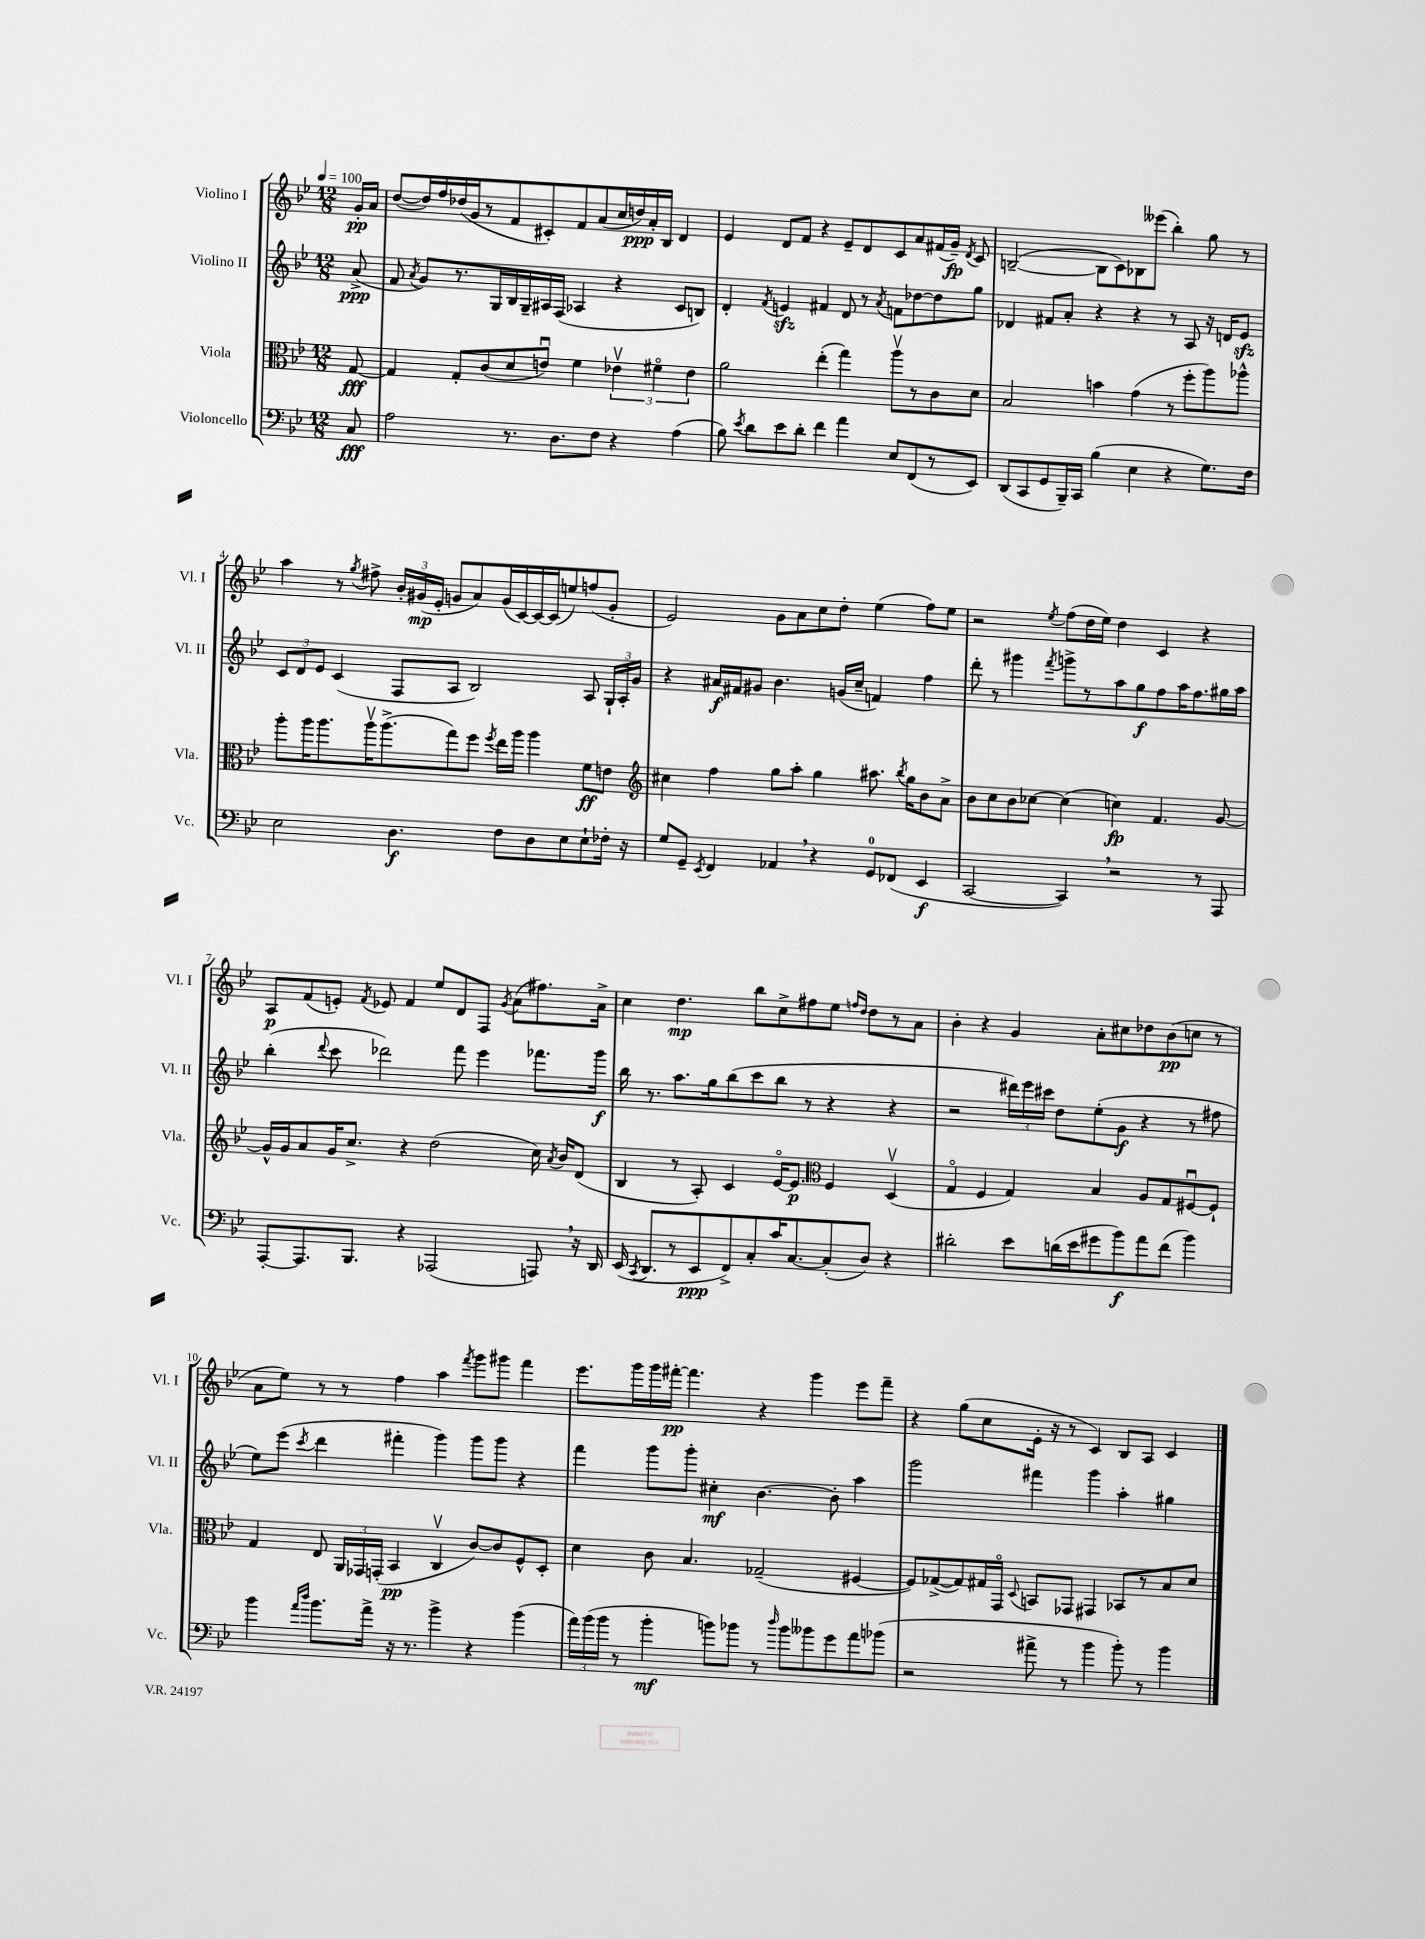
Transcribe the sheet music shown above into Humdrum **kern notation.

**kern	**dynam	**kern	**dynam	**kern	**dynam	**kern	**dynam
*part4	*part4	*part3	*part3	*part2	*part2	*part1	*part1
*staff4	*staff4	*staff3	*staff3	*staff2	*staff2	*staff1	*staff1
*I"Violoncello	*	*I"Viola	*	*I"Violino II	*	*I"Violino I	*
*I'Vc.	*	*I'Vla.	*	*I'Vl. II	*	*I'Vl. I	*
*clefF4	*	*clefC3	*	*clefG2	*	*clefG2	*
*k[b-e-]	*	*k[b-e-]	*	*k[b-e-]	*	*k[b-e-]	*
*M12/8	*	*M12/8	*	*M12/8	*	*M12/8	*
*MM100	*	*MM100	*	*MM100	*	*MM100	*
=	=	=	=	=	=	=	=
8C/	fff	[8G/	fff	(8a^/	ppp	16g'/LL	pp
.	.	.	.	.	.	16a/JJ	.
=1	=1	=1	=1	=1	=1	=1	=1
2A\	.	4G/]	.	8f/	.	([8dd/L	.
.	.	.	.	8qa/	.	.	.
.	.	.	.	8g/L)	.	16dd/L])	.
.	.	.	.	.	.	16ff/	.
.	.	8G'/L	.	8.r	.	(16dd-X/	.
.	.	.	.	.	.	16g/J	.
.	.	(8c/	.	.	.	8r	.
.	.	.	.	16G/L	.	.	.
8.r	.	8d/	.	16B-/	.	8f/	.
.	.	.	.	16G~/	.	.	.
.	.	8enu/J)	.	16A#X/	.	8c#X'/)	.
8.D\L	.	.	.	(16F/JJ	.	.	.
.	.	4f\	.	4A-X/	.	8f/	.
8F\J	.	.	.	.	.	(8a/	.
4r	.	6e-Xv\	.	4r	.	16cc/L	.
.	.	.	.	.	.	16ddn/)	ppp
.	.	.	.	.	.	16a'/	.
.	.	6f#X\	.	.	.	.	.
.	.	.	.	.	.	16B-/JJ	.
(4A\	.	.	.	8c/L	.	4d/	.
.	.	6e-\	.	.	.	.	.
.	.	.	.	8Bn/J)	.	.	.
=2	=2	=2	=2	=2	=2	=2	=2
8B-\)	.	2a\	.	4d'/	.	4e-/	.
8qe-/	.	.	.	.	.	.	.
8d\L	.	.	.	.	.	.	.
.	.	.	.	8qf/	.	.	.
8e-\	.	.	.	4enzz/	.	8d/L	.
8d'\J	.	.	.	.	.	8f/J	.
4f\	.	(4ee-'\	.	4f#X/	.	4r	.
4a\	.	4gg\)	.	8d/	.	8e-~/L	.
.	.	.	.	8r	.	8d/	.
.	.	.	.	8qa/	.	.	.
8E-/L	.	8aav\L	.	8fn\L	.	8c/	.
(8FF/	.	8r	.	[8dd-X\	.	8a/	.
8r	.	8c\	.	8dd-\]	.	(16f#X/L	.
.	.	.	.	.	.	16g~/JJ)	fp
.	.	.	.	.	.	8qd/	.
8EE-/J)	.	8d\J	.	8gg\J	.	8c/	.
=3	=3	=3	=3	=3	=3	=3	=3
(8DD/L	.	2B-/	.	4d-X/	.	([2Bn~/	.
8CC/	.	.	.	.	.	.	.
8GG/	.	.	.	8f#X/L	.	.	.
16BBB-~/L)	.	.	.	8a'/J	.	.	.
16CC/JJ	.	.	.	.	.	.	.
(4B-\	.	4bn\	.	4r	.	8B\L]	.
.	.	.	.	.	.	8c\)	.
4E-\	.	(4g\	.	4r	.	8B-X\	.
.	.	.	.	.	.	(8eee--X\J	.
4r	.	8r	.	8r	.	4bb-'\)	.
.	.	8ff'\L	.	8A/	.	.	.
8.G\L)	.	8aa\)	.	16r	.	8gg\	.
.	.	.	.	16dn/KL	.	.	.
.	.	8aa-X^^\J	.	8e-zz/J	.	8r	.
16F\Jk	.	.	.	.	.	.	.
!!LO:LB:g=z
=4	=4	=4	=4	=4	=4	=4	=4
2E-\	.	8aa'\L	.	12c/L	.	4aa\	.
.	.	.	.	12d/	.	.	.
.	.	16aa\K	.	.	.	.	.
.	.	.	.	12e-/J	.	.	.
.	.	8.aa\	.	.	.	.	.
.	.	.	.	(4c/	.	8r	.
.	.	.	.	.	.	8qgg/	.
.	.	16aav\K	.	.	.	8ff#X^\	.
.	.	(8.aa^\	.	.	.	.	.
4.D\	f	.	.	8F/L	.	24b-'/LL	.
.	.	.	.	.	.	(24g#X/	mp
.	.	.	.	.	.	24e-'/JJ	.
.	.	8gg\)	.	8A/J	.	8gn/L	.
.	.	8ff\J	.	2B-/)	.	8a/)	.
.	.	8qff/	.	.	.	.	.
8F\L	.	16ee-\LL	.	.	.	(16g/L	.
.	.	16aa\JJ	.	.	.	[16c/)	.
8D\	.	4aa\	.	.	.	16c/_	.
.	.	.	.	.	.	(16c/J]	.
8E-\	.	.	.	.	.	8een/)	.
8E-`\	.	8f\L	ff	8A/	.	(8ffn/	.
16F-X'\Jk	.	8en\J	.	24G`/LL	.	8g'/J	.
.	.	.	.	24A'/	.	.	.
16r	.	.	.	.	.	.	.
.	.	.	.	24g/JJ	.	.	.
=5	=5	=5	=5	=5	=5	=5	=5
*	*	*clefG2	*	*	*	*	*
8G/L	.	4cc#X\	.	4r	.	2e-/)	.
8GG~/J	.	.	.	.	.	.	.
8qEE-/	.	.	.	.	.	.	.
4FF/	.	4ff\	.	16a#X/LL	f	.	.
.	.	.	.	16f#X/J	.	.	.
.	.	.	.	8g#X/J	.	.	.
4AA-X,/	.	8gg\L	.	4.b-\	.	8g\L	.
.	.	8aa'\J	.	.	.	8a\	.
4r	.	4gg\	.	.	.	8cc\	.
.	.	.	.	(16gn/LL	.	8dd'\J	.
.	.	.	.	16cc~/JJ	.	.	.
8GG/L	.	8.aa#X\	.	4fn/)	.	(4ee-\	.
(8FF-X/J	.	.	.	.	.	.	.
.	.	8qbb-/	.	.	.	.	.
.	.	16gg\KL	.	.	.	.	.
4EE-/	f	8b-\	.	4ff\	.	8ff\L)	.
.	.	8a^\J	.	.	.	8ee-\J	.
=6	=6	=6	=6	=6	=6	=6	=6
[2CC/	.	8b-\L	.	8ddd'\	.	2r	.
.	.	8cc\	.	8r	.	.	.
.	.	8b-\	.	4ggg#X\	.	.	.
.	.	[8cc-X\J	.	.	.	.	.
.	.	.	.	8qfff/	.	8qee-/	.
4CC,/])	.	(4cc-\]	.	8gggn^\L	.	(8ff\L	.
.	.	.	.	8r	.	16dd\L	.
.	.	.	.	.	.	16ee-\JJ)	.
2r	.	4ccn\)	fp	8aa\	.	4dd\	.
.	.	.	.	8gg\	f	.	.
.	.	4.f/	.	8ff\	.	4c/	.
.	.	.	.	16aa\K	.	.	.
.	.	.	.	8.ff\	.	.	.
8r	.	.	.	.	.	4r	.
8AAA/	.	[8g/	.	16gg#X\L	.	.	.
.	.	.	.	16aa\JJ	.	.	.
!!LO:LB:g=z
=7	=7	=7	=7	=7	=7	=7	=7
[8AAA'/L	.	16g^^/LL]	.	(4bb-'\	.	8A/L	p
.	.	16g/J	.	.	.	.	.
8.AAA/]	.	8a/	.	.	.	(8f/	.
.	.	.	.	8qqddd/	.	.	.
.	.	16g/K	.	8ccc\	.	8en'/J)	.
8.BBB-/J	.	8.cc^/J	.	.	.	.	.
.	.	.	.	.	.	8qf/	.
.	.	.	.	2ddd-X\)	.	8e-X/	.
4r	.	4r	.	.	.	4f/	.
(2AAA-X/	.	(2dd\	.	.	.	8ee-/L	.
.	.	.	.	8fff\	.	8d/	.
.	.	.	.	4eee-\	.	8F/J	.
.	.	.	.	.	.	8qg/	.
.	.	.	.	.	.	(8a\L	.
8AAAn,/)	.	16cc\)	.	8.fff-X\L	.	8.ff#X\)	.
.	.	8qa/	.	.	.	.	.
.	.	16b-/KL	.	.	.	.	.
16r	.	(8d/J	.	.	.	.	.
16DD/	.	.	.	16ggg\Jk	f	16a^\Jk	.
=8	=8	=8	=8	=8	=8	=8	=8
(16EE-/	.	4B-/	.	16bb-\	.	4cc\	.
8qCC/	.	.	.	.	.	.	.
8.DD/L	.	.	.	8.r	.	.	.
8r	.	8r	.	8.aa\L	.	4.dd\	mp
8EE-/	ppp	8A'/)	.	.	.	.	.
.	.	.	.	16gg\k	.	.	.
8FF^/)	.	4c/	.	(8bb-\	.	.	.
8C'/	.	.	.	8ccc\	.	8bb-\L	.
16c/K	.	[16e-/KL	.	8bb-\J	.	8cc^\	.
[8.C/	.	8.e-/J]	p	.	.	.	.
.	.	.	.	8r	.	8ff#X\	.
*	*	*clefC3	*	*	*	*	*
(8C'/]	.	4F/	.	4r	.	8ee-\J	.
.	.	.	.	.	.	16qqffn/LL	.
.	.	.	.	.	.	16qqdd/JJ	.
8D/J)	.	.	.	.	.	8dd\L	.
4r	.	(4Dv/	.	4r	.	8r	.
.	.	.	.	.	.	8a\J	.
=9	=9	=9	=9	=9	=9	=9	=9
2d#X'\	.	4G/	.	2r	.	4b-'\	.
.	.	4F/	.	.	.	4r	.
8e-\L	.	4G/)	.	24ddd#X\LL)	.	4g/	.
.	.	.	.	24eee-\	.	.	.
.	.	.	.	24ccc#X\JJ	.	.	.
(16dn\L	.	.	.	8dd\L	.	.	.
16e-\J	.	.	.	.	.	.	.
8g#X\	.	4B-/	.	(8ee-'\	.	8a'\L	.
8b-\)	f	.	.	8g\J	f	8cc#X\	.
8a\	.	8A/L	.	4r	.	8dd-X\	.
(8f\J	.	8G/	.	.	.	(8b-\	pp
4b-\)	.	[8F#Xu/	.	8r	.	8ccn\J	.
.	.	8F#`/J]	.	8ff#X\	.	8r	.
!!LO:LB:g=z
=10	=10	=10	=10	=10	=10	=10	=10
4b-\	.	4G/	.	8ee-\L)	.	8a\L	.
.	.	.	.	(8eee-\J	.	8ee-\J)	.
16qqa/LL	.	.	.	.	.	.	.
16qqdd/JJ	.	.	.	8qccc/	.	.	.
8.b-\L	.	8E-/	.	4ddd\	.	8r	.
.	.	24AA/LL	.	.	.	8r	.
.	.	24GG-X/	.	.	.	.	.
16a^\Jk	.	.	.	.	.	.	.
.	.	(24GGn'/JJ	.	.	.	.	.
16r	.	4BB-/	pp	4fff#X'\	.	4ff\	.
8.r	.	.	.	.	.	.	.
4b-^\	.	4Cv/	.	4ggg\)	.	4aa\	.
.	.	.	.	.	.	8qfff/	.
4r	.	[8c/L)	.	8ggg\L	.	8ggg\L	.
.	.	8c/]	.	8ggg\J	.	8ggg#X\J	.
(4b-\	.	8F^^/	.	4r	.	4fff\	.
.	.	8D'/J	.	.	.	.	.
=11	=11	=11	=11	=11	=11	=11	=11
24a\LL)	.	4d\	.	4fff\	.	8.eee-\L	.
(24b-\	.	.	.	.	.	.	.
24b-\JJ	.	.	.	.	.	.	.
8r	.	.	.	.	.	.	.
.	.	.	.	.	.	16ggg\L	.
4b-'\	mf	8c\	.	8ggg\L	.	16ggg\	.
.	.	.	.	.	.	[16fff#X'\JJ	pp
.	.	4.B-/	.	8ggg'\J	.	4.fff#\]	.
8bn\L)	.	.	.	4cc#X'\	mf	.	.
8b-X\J	.	.	.	.	.	.	.
8r	.	(2G-X~/	.	[4.b-\	.	4r	.
16qqdd/	.	.	.	.	.	.	.
8b-\L	.	.	.	.	.	.	.
8b--X\	.	.	.	.	.	4ggg\	.
8g\	.	.	.	8b-'\]	.	.	.
8a\	.	[4F#X/	.	4aa\	.	8eee-\L	.
(8b-X\J	.	.	.	.	.	8fff#~\J	.
=12	=12	=12	=12	=12	=12	=12	=12
2r	.	8F#/L])	.	2ggg\	.	4r	.
.	.	([8G-X^/	.	.	.	.	.
.	.	8G-/])	.	.	.	(8gg\L	.
.	.	16G#X/L	.	.	.	8cc\	.
.	.	16GG/JJ	.	.	.	.	.
.	.	8qqD/	.	.	.	.	.
8a#X^\	.	8BBn/L	.	4fff#X\	.	16e-'\Jk	.
.	.	.	.	.	.	16r	.
8r	.	8GG-X/J	.	.	.	8r	.
4b-\	.	4GG#X/	.	4ggg\	.	4c/)	.
8b-'\)	.	8BB-X/L	.	4aa'\	.	8B-/L	.
8r	.	8r	.	.	.	8A/J	.
4b-\	.	8B-/	.	4gg#X\	.	4c/	.
.	.	8d/J	.	.	.	.	.
==	==	==	==	==	==	==	==
*-	*-	*-	*-	*-	*-	*-	*-
